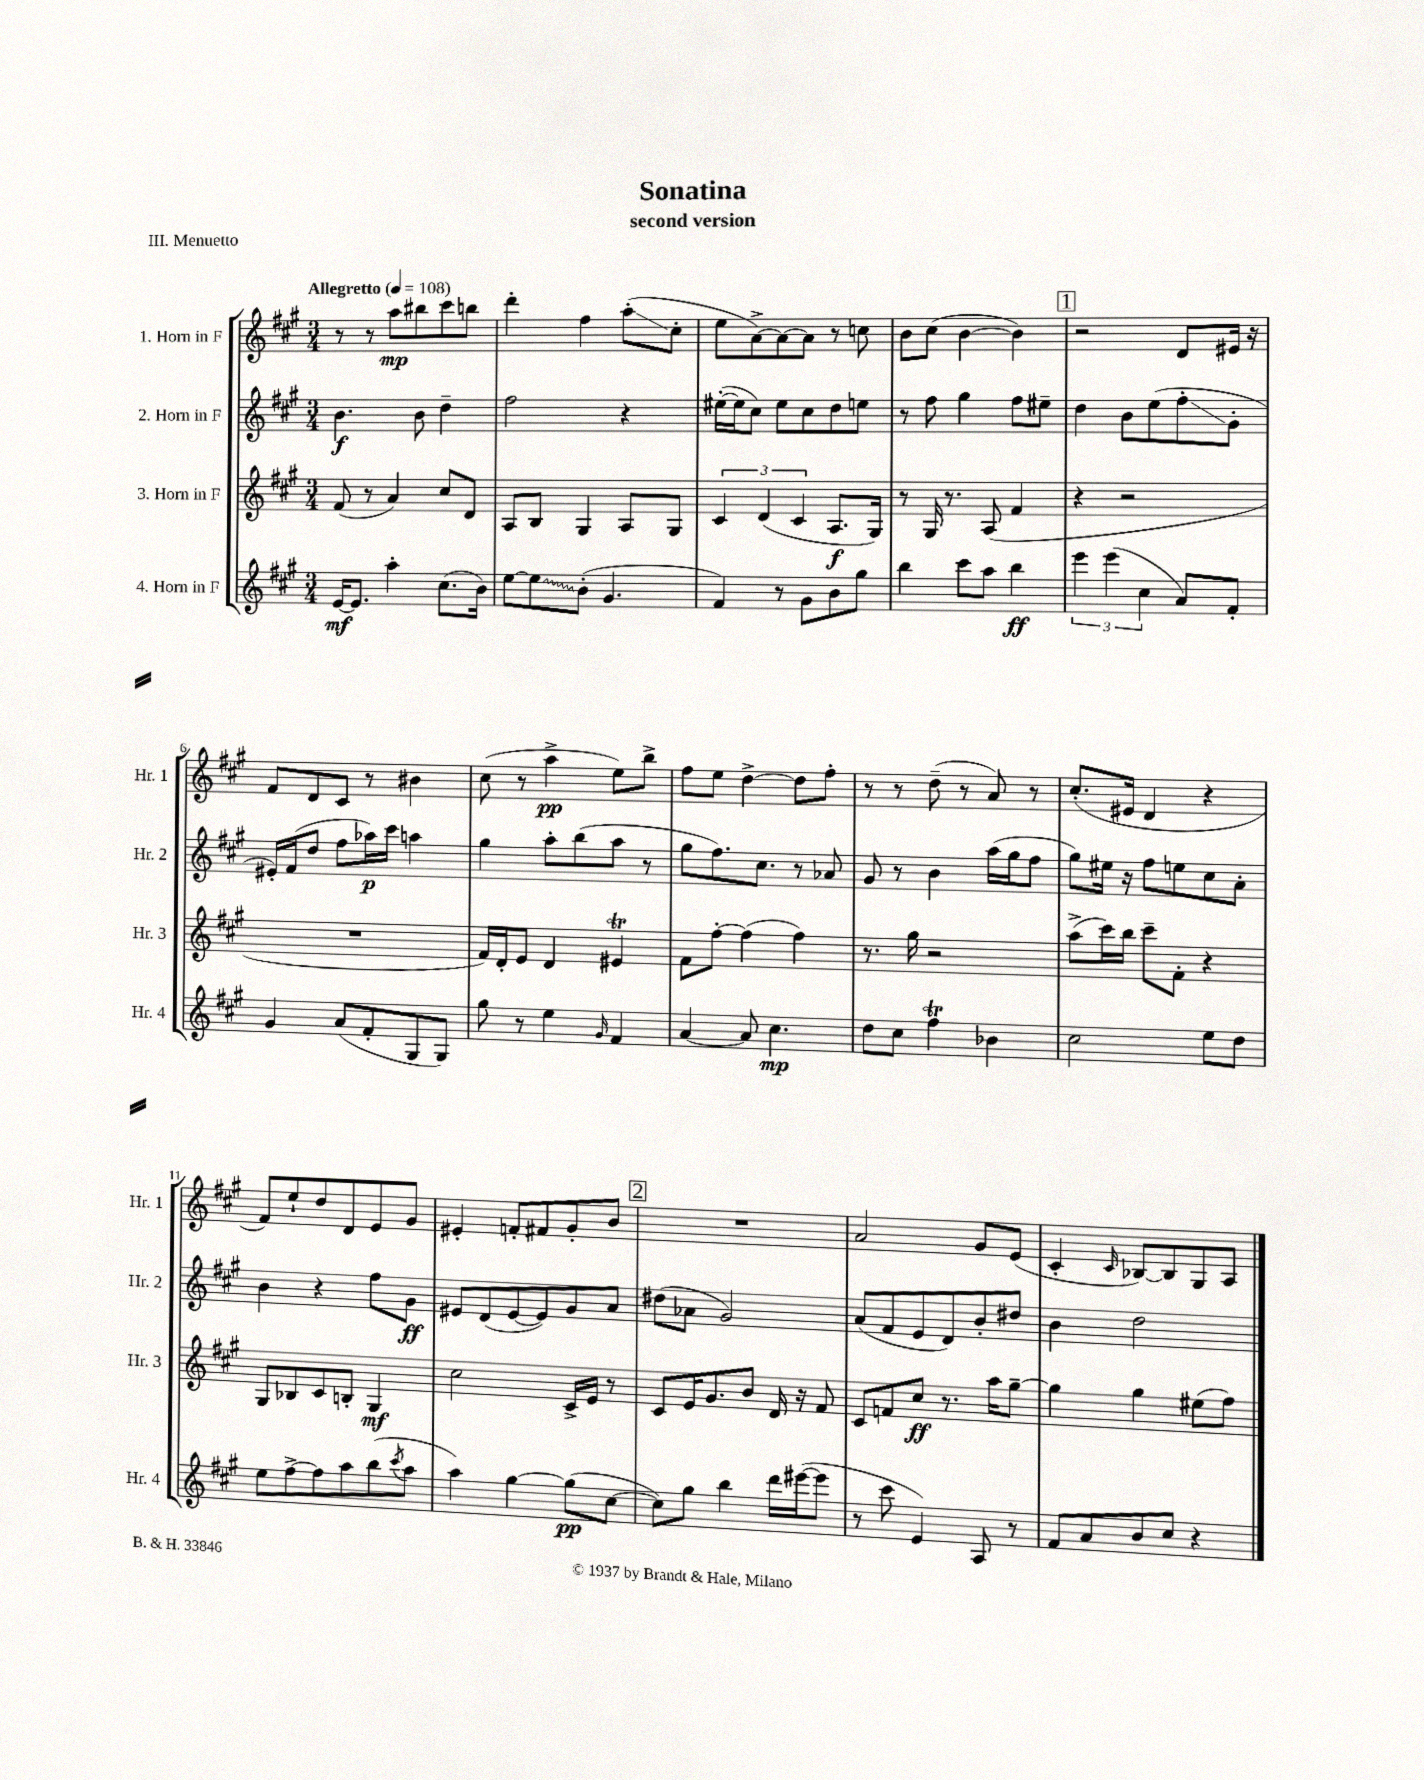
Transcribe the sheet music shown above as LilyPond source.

\header { title = "Sonatina" subtitle = "second version" piece = "III. Menuetto" }
<<
\new StaffGroup <<
\new Staff = "s0" \with { instrumentName = "1. Horn in F" shortInstrumentName = "Hr. 1" } {
    \clef treble \key a \major \numericTimeSignature \time 3/4 \tempo "Allegretto" 4 = 108
    r8 r8 a''8\mp bis''8 cis'''8 b''8 |
    d'''4-. fis''4 a''8-.\glissando( cis''8-. |
    e''8 a'8~->) a'8~ a'8 r8 c''8 |
    b'8 cis''8( b'4~ b'4) |
    \mark \markup { \box "1" } r2 d'8 eis'16 r16 |
    fis'8 d'8 cis'8 r8 bis'4 |
    cis''8( r8 a''4->\pp e''8) b''8-> |
    fis''8 e''8 d''4~-> d''8 fis''8-. |
    r8 r8 d''8--( r8 a'8) r8 |
    cis''8.-.( eis'16 d'4 r4 |
    fis'8) e''8-! d''8 d'8 e'8 gis'8 |
    eis'4-. f'8-. fis'8 gis'8-. b'8 |
    \mark \markup { \box "2" } R2. |
    a'2 gis'8 e'8( |
    cis'4-. \grace { cis'16 } bes8~) bes8 gis8 a8 \bar "|." |
}
\new Staff = "s1" \with { instrumentName = "2. Horn in F" shortInstrumentName = "Hr. 2" } {
    \clef treble \key a \major \numericTimeSignature \time 3/4
    b'4.\f b'8 d''4-- |
    fis''2 r4 |
    eis''16~-.( eis''16 cis''8) eis''8 cis''8 d''8 e''8 |
    r8 fis''8 gis''4 fis''8 eis''8-- |
    \mark \markup { \box "1" } d''4 b'8 e''8( fis''8-.\glissando gis'8-. |
    eis'16-.) fis'16( d''8 fis''8 aes''16\p) cis'''16 a''4 |
    gis''4 a''8-. b''8( a''8 r8 |
    gis''8 fis''8.) cis''8. r8 aes'8 |
    gis'8 r8 b'4 a''16( gis''16 fis''8 |
    gis''8) eis''16 r16 fis''8 e''8 cis''8 a'8-. |
    b'4 r4 fis''8 gis'8\ff |
    eis'8 d'8( eis'8~ eis'8) gis'8 a'8 |
    \mark \markup { \box "2" } dis''8( aes'8 gis'2) |
    a'8( fis'8 e'8 d'8) b'8-. dis''8 |
    b'4 d''2 \bar "|." |
}
\new Staff = "s2" \with { instrumentName = "3. Horn in F" shortInstrumentName = "Hr. 3" } {
    \clef treble \key a \major \numericTimeSignature \time 3/4
    fis'8( r8 a'4) cis''8 d'8 |
    a8 b8 gis4 a8 gis8 |
    \tuplet 3/2 { cis'4 d'4( cis'4 } a8.\f gis16) |
    r8 gis16 r8. a8( fis'4 |
    \mark \markup { \box "1" } r4 r2 |
    R2. |
    fis'16) d'16-. e'8 d'4 eis'4\trill |
    fis'8 fis''8~-. fis''4( fis''4) |
    r8. gis''16 r2 |
    a''8->( cis'''16) b''16 cis'''8-- fis'8-. r4 |
    gis8 bes8 cis'8 b8-. gis4\mf |
    cis''2 cis'16-> e'16 r8 |
    \mark \markup { \box "2" } cis'8 e'16 gis'8. b'8 d'16 r16 fis'8 |
    cis'8 f'8 cis''8\ff r8. a''16 gis''8~-- |
    gis''4 gis''4 eis''8( fis''8) \bar "|." |
}
\new Staff = "s3" \with { instrumentName = "4. Horn in F" shortInstrumentName = "Hr. 4" } {
    \clef treble \key a \major \numericTimeSignature \time 3/4
    e'16~\mf e'8. a''4-. cis''8.( b'16) |
    e''8~ \once \override Glissando.style = #'zigzag e''8\glissando b'8-.( gis'4. |
    fis'4) r8 gis'8 b'8 gis''8 |
    b''4 cis'''8 a''8 b''4\ff |
    \mark \markup { \box "1" } \tuplet 3/2 { e'''4 e'''4( cis''4 } a'8) fis'8-. |
    gis'4 a'8( fis'8-. gis8 gis8) |
    gis''8 r8 e''4 \grace { gis'16 } fis'4 |
    a'4~ a'8 cis''4.\mp |
    d''8 cis''8 fis''4\trill bes'4 |
    cis''2 e''8 d''8 |
    e''8 fis''8~-> fis''8 a''8 b''8( \acciaccatura { cis'''8 } a''8 |
    a''4) gis''4~ gis''8\pp( cis''8~ |
    \mark \markup { \box "2" } cis''8) gis''8 b''4 d'''16 eis'''16~( eis'''8 |
    r8 cis'''8 e'4) a8 r8 |
    fis'8 a'8 b'8 cis''8 r4 \bar "|." |
}
>>
>>
